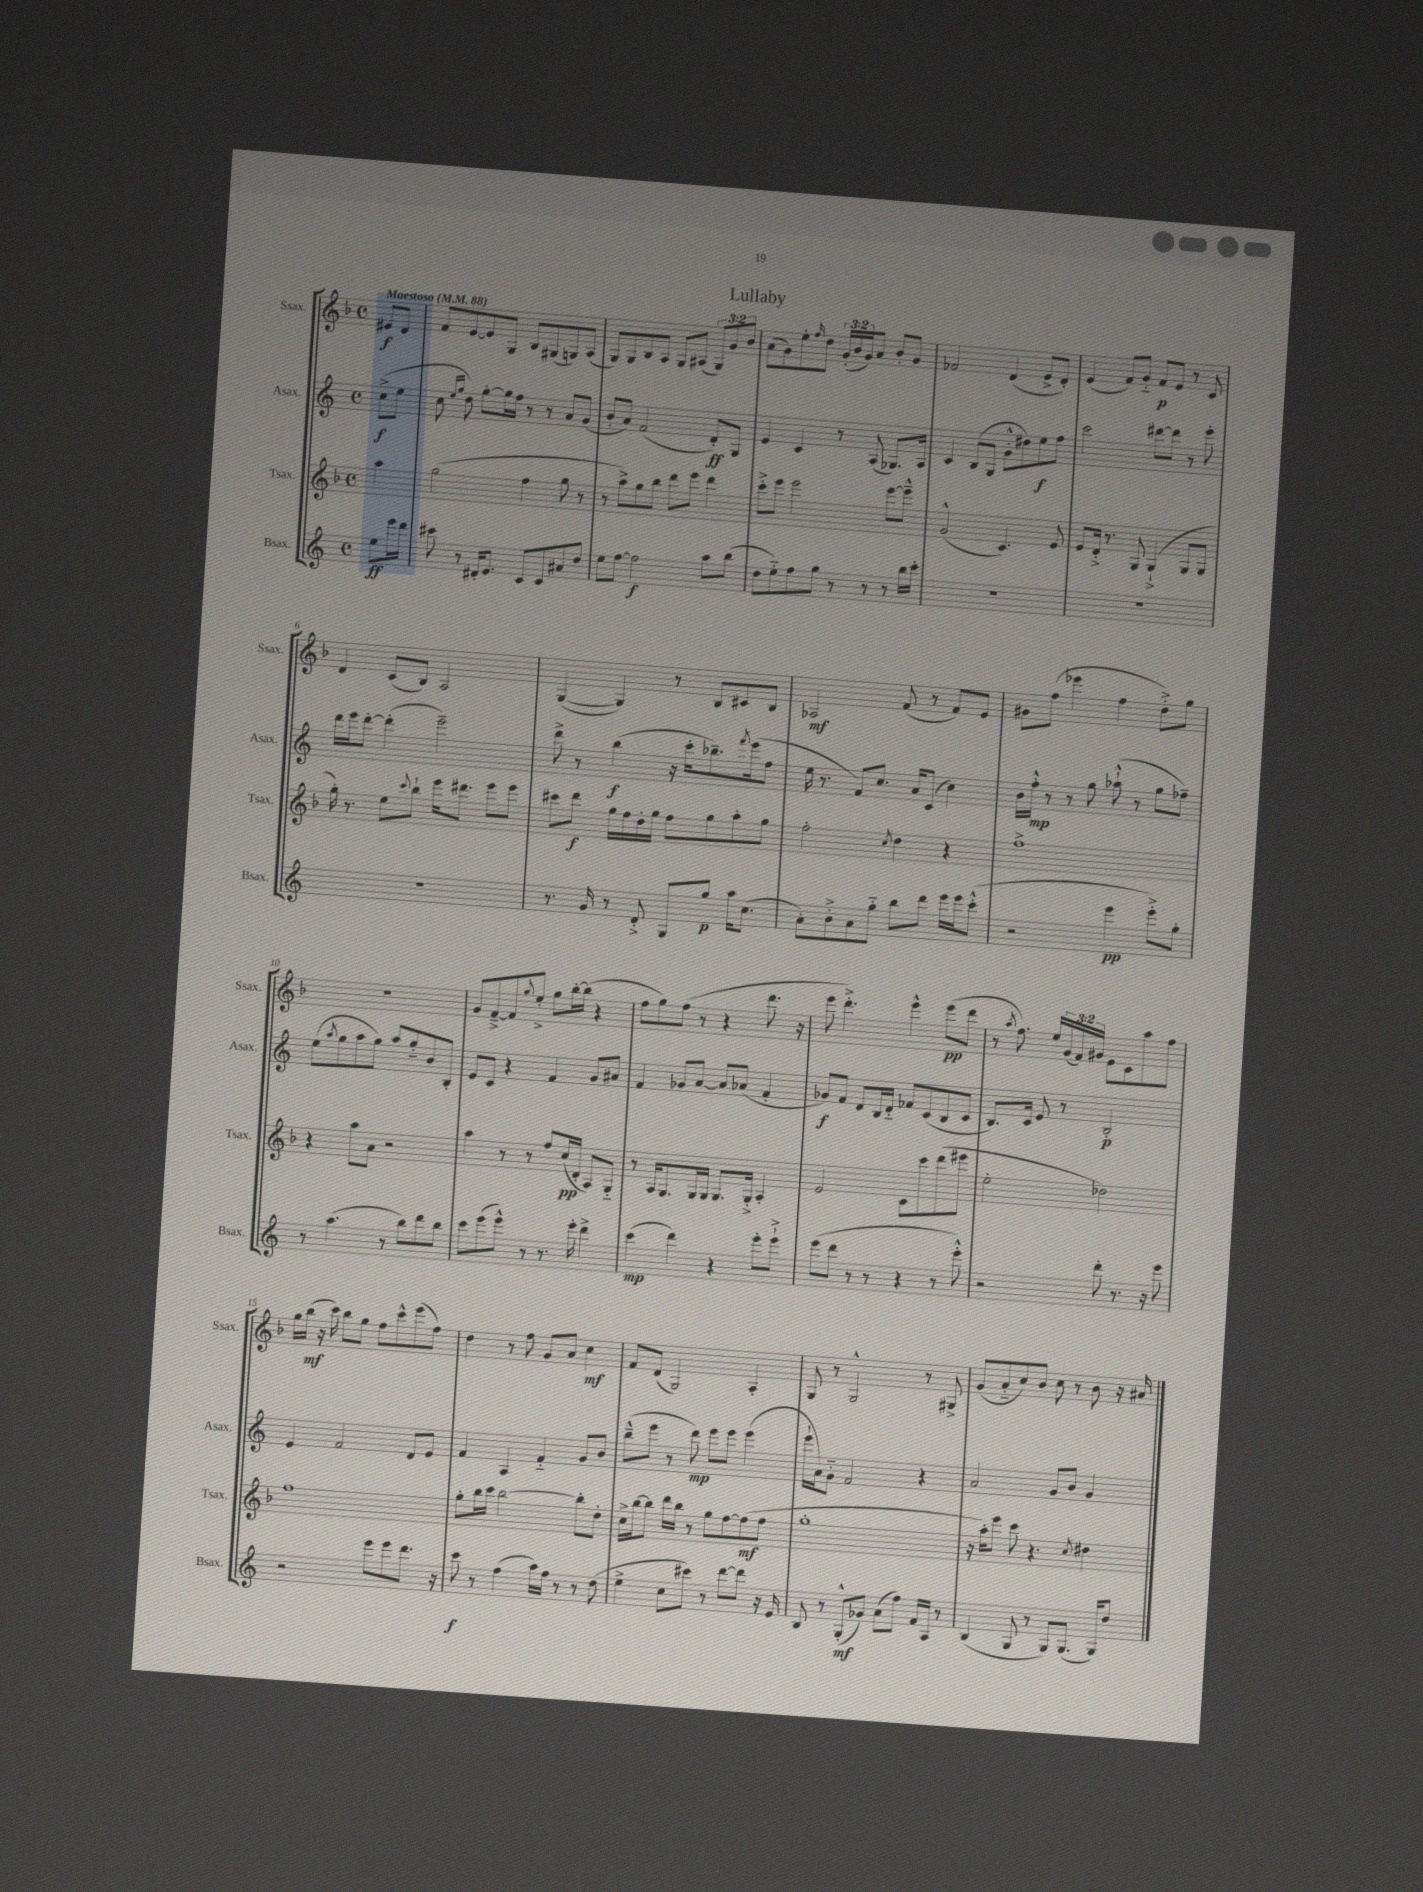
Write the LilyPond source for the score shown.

\header { title = "Lullaby" }
<<
\new StaffGroup <<
\new Staff = "s0" \with { instrumentName = "Ssax." shortInstrumentName = "Ssax." } {
    \clef treble \key f \major \defaultTimeSignature \time 4/4 \override Staff.TupletNumber.text = #tuplet-number::calc-fraction-text \partial 4 \tempo "Maestoso" 4 = 88
    eis'8\f d'8 |
    f'8 e'8~ e'8 g8 bes8 gis8( g8) a8( |
    g8) g8 bes8 a8 g8 ais8( \tuplet 3/2 { g8) g'8 bes'8 } |
    a'8( g'8) e''8-. \grace { f''16 } d''8 \tuplet 3/2 { g'16-.( bes'16 g'16) } a'8 bes'8-. g'8 |
    fes'2 d'4( e'8-> d'8-.) |
    e'4( f'8) g'8-_ f'8\p e'8 r8 c'8 |
    d'4 c'8( bes8) a2 |
    g4~( g4) r8 bes8 cis'8 bes8 |
    aes2\mf f'8( r8 f'8) e'8 |
    gis'8 f''8( ees'''4 f''4 d''8-.->) g''8 |
    R1 |
    g'8 f'8~---> f'8 \appoggiatura { g''8 } e''8-.-> g''8 bes''16~-. bes''16( r4 |
    f''8 g''8) f''8( r8 r4 d'''8. r16 |
    e'''8 d'''4.-.->) e'''4-^ e'''8\pp( d'''8 |
    r8 \acciaccatura { a''8 } f''8.) e''16 \tuplet 3/2 { g'16( f'16) gis'16 } e'8 c'8 a''8 f''8 |
    g''16 bes''16\mf( r16 c'''16) bes''8 g''8 f''8 c'''8-^ e'''8( f''8) |
    d''4 r8 f''8 g'8 a'8 c''4\mf |
    f'8 d'8( g2) a4-. |
    g8 r8 g2-^ r8 gis8-> |
    g'8( a'8-_ c''8) bes'8 c''8 r8 bes'8 r16 ais'16 \bar "|." |
}
\new Staff = "s1" \with { instrumentName = "Asax." shortInstrumentName = "Asax." } {
    \clef treble \key c \major \defaultTimeSignature \time 4/4 \partial 4
    c''8->\f( e''8 |
    c''8 \grace { e''16 g''16 } d''8) g''8~-. g''16 f''16 r8 r8 a'8 g'8( |
    b'8-. a'8) f'2( d'8-.\ff) g8 |
    e'4 c'4 r8 a8( ges8.) a16 |
    c'4 b8( g8 g'8-.-^ dis''8) e''8\f f''8 |
    c'''2 dis'''8~ dis'''8 r8 e'''8-. |
    d'''16 e'''16 d'''8~-. d'''4-.( e'''2--) |
    d'''8-> r8 b''4\f( r16 c'''16-. bes''8.--) \acciaccatura { f'''8 } e'''16( f''8 |
    e''16 r8. f'8) c''8. a'16 c'8( c''4) |
    b'16 f''16-.-^\mp r8 r8 g''8 aes''8-!-^( r8 g''8 fes''8--) |
    e''8( \acciaccatura { a''8 } g''8 a''8 g''8) a''8 g''8-_ b'8 b8-. |
    e'8 c'8 r4 f'4 g'8 ais'8 |
    f'4 ges'8 a'8~ a'8 aes'8( f'4-. |
    ges'8\f) f'8 d'8 b16 d'16-_ fes'8 c'8( b8 c'8 |
    b8.) c'16 e'8 r8 b2-.\p |
    e'4 f'2 d'8 e'8 |
    f'4 a4 f'4-_ g'8 b'8 |
    b''8---^( e'''8 r8 d'''8\mp) e'''8 e'''8 e'''4( |
    e'''16-! a'16) g'8-_ f'2 r4 |
    a'2 g'8 b'8 g'4 \bar "|." |
}
\new Staff = "s2" \with { instrumentName = "Tsax." shortInstrumentName = "Tsax." } {
    \clef treble \key f \major \defaultTimeSignature \time 4/4 \partial 4
    a''4 |
    g''2( f''4 g''8 r8 |
    r8 a''8->) g''8 bes''8 d'''8 e'''8 d'''4 |
    c'''8-.-> e'''8 e'''2 e'''8~ e'''8---^ |
    g'2-^( c'4.) e'8 |
    e'8 d'16-.-> r8. g8 g4-!->( g8 g8 |
    g''16-.) r8. e''8 \appoggiatura { c'''8 } bes''8-! e'''16 dis'''8. e'''8 e'''8 |
    cis'''8 d'''8\f g''16 f''16 d''16-. g''16 f''8 g''8 a''8-. g''8 |
    f''2-. \acciaccatura { c''8 } d''4 r4 |
    f''1-> |
    r4 a''8 a'8 r2 |
    a''4 r8 r8 f''8 c''16\pp( d'16-. a8) g8-_ |
    r8 a16 g8. g16 g16 g8. g16-.-> a4-. |
    e'2 c'8 c'''8 d'''8( eis'''8 |
    e''2-. des''2) |
    f''1 |
    g''8-. bes''16 c'''16 bes''2~ bes''8-. d''8-. |
    c''16-> bes''16~ bes''8 d'''16 bes''16 r8 g''8 f''8~ f''8\mf( f''8 |
    g''1-. |
    r16 a''16-.) e'''8 c'''8 r4. \acciaccatura { c''8 } dis''4 \bar "|." |
}
\new Staff = "s3" \with { instrumentName = "Bsax." shortInstrumentName = "Bsax." } {
    \clef treble \key c \major \defaultTimeSignature \time 4/4 \partial 4
    e''8\ff e'''16 d'''16 |
    cis'''8 r8 dis'16-. e'8. c'8 c'8 ais'8 d''8 |
    e''8 f''8~ f''2\f a''8 b''8( |
    d''8 e''8-_) f''8 g''8 r8 r8 r8 b''16 c'''16-. |
    R1 |
    R1 |
    R1 |
    r8. g'16 r8 d'8-.-> g8 g''8\p a''16 c''8.( |
    a'8-.) b'8-.-> a'8 g''8-_ b''8 d'''8 e'''16 e'''16 c'''8-.-^( |
    r2 e'''4\pp e'''8-.->) g''8-. |
    r8 a''4.( r8 b''8) d'''8 b''8 |
    c'''8 e'''8( e'''8-^) r8 r8. e'''16-. d'''4-> |
    c'''4\mp( d'''4) r4 e'''8-. e'''8-!-> |
    e'''8( d'''8 r8 r8 r4 r8 e'''8-.-^) |
    r2 d'''8-. r8. r16 e'''8 |
    r2 e'''8 e'''8 d'''8. r16 |
    c'''8\f r8 f''4( a''16) f''16 r8 r8 d''8( |
    e''4-> c''8 cis'''8) r8 d'''8~ d'''8 r16 e'16 |
    b8 r8 g8-.-^\mf( ges'8) a'8( f''8) f'16 a16 r8 |
    b4( g8 r8 g8) g8.( g16) d''8 \bar "|." |
}
>>
>>
